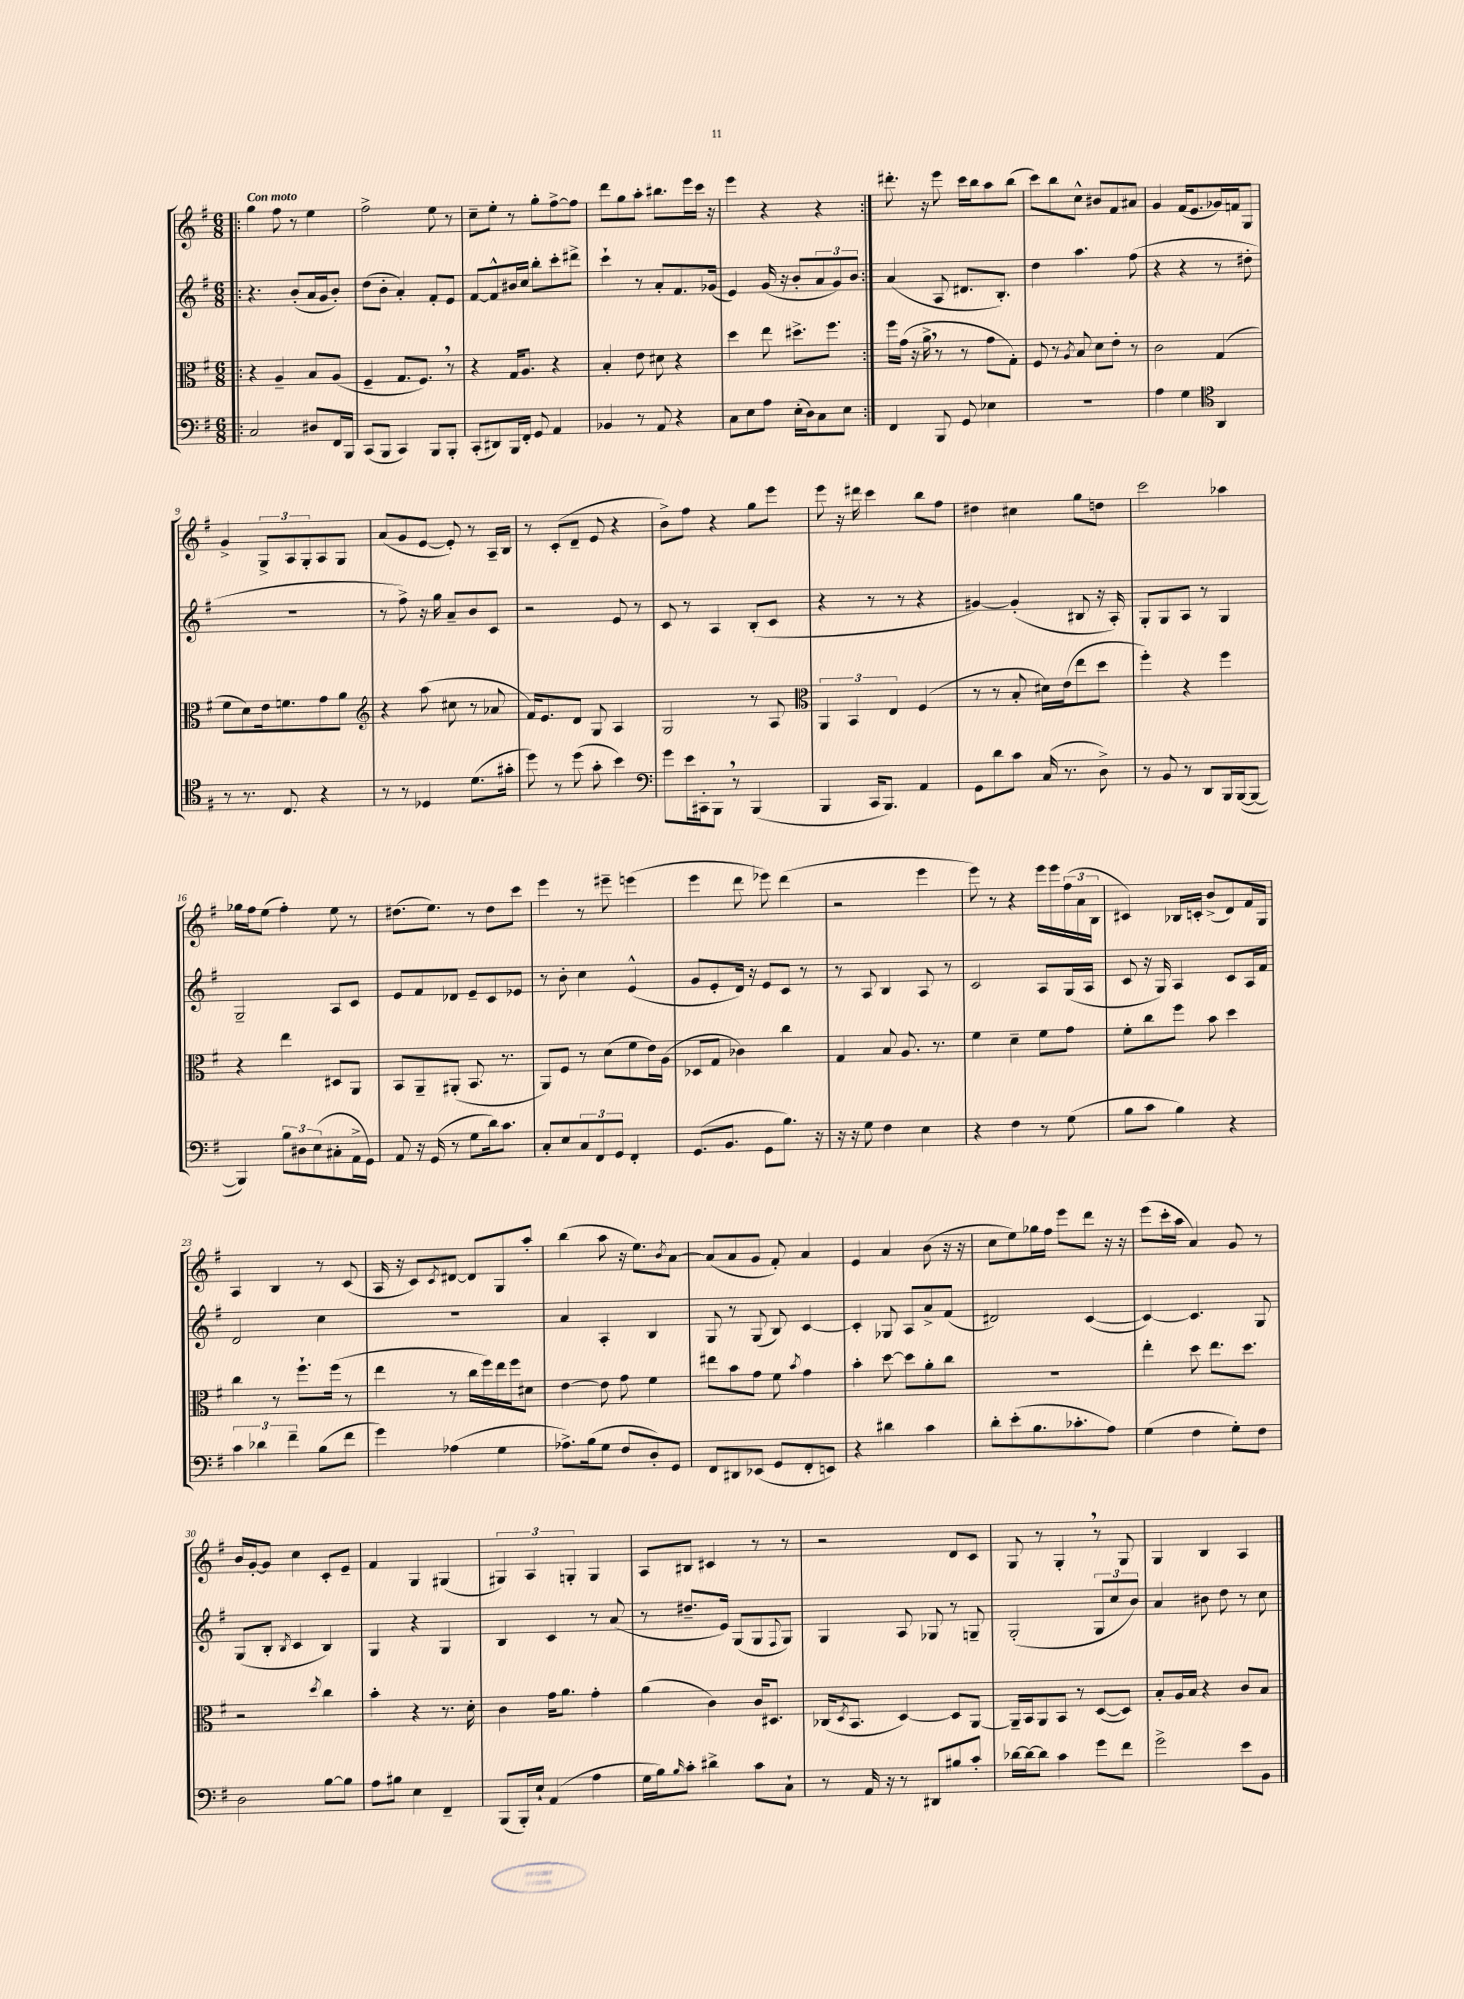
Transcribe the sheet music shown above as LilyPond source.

<<
\new StaffGroup <<
\new Staff = "s0" {
    \clef treble \key g \major \numericTimeSignature \time 6/8 \tempo "Con moto"
    \repeat volta 2 { \bar ".|:" g''4 fis''8 r8 e''4 |
    fis''2-> e''8 r8 |
    c''8-- e''8-. r8 g''8-. fis''8~-> fis''8 |
    d'''8 g''8 a''8-. bis''8. e'''16 c'''16 r16 |
    e'''4 r4 r4 | }
    dis'''8.-. r16 e'''8 c'''16 b''16 a''8 b''8( |
    c'''8) b''8 c''8-^ bis'8 fis'8 ais'8 |
    g'4 fis'16( e'8. ges'16) f'16 g8 |
    g'4-> \tuplet 3/2 { g8-> a8 g8-. } a8 g8 |
    a'8( g'8 e'8~ e'8-.) r8 a16-- b16 |
    r8 c'8-.( d'8-- e'8 r4 |
    b'8->) fis''8 r4 g''8 e'''8 |
    e'''8 r16 dis'''16 c'''4 b''8 fis''8 |
    dis''4 cis''4 g''8 d''8 |
    c'''2 aes''4 |
    ges''16 fis''16 e''8( fis''4-.) e''8 r8 |
    dis''8.( e''8.) r8 dis''8 c'''8 |
    e'''4 r8 eis'''8-- e'''4( |
    e'''4 d'''8 ees'''8) d'''4( |
    r2 e'''4 |
    e'''8) r8 r4 e'''16 e'''16 \tuplet 3/2 { fis''16( a'16 b16 } |
    cis'4) bes16 c'16-. b'8->( d'8) fis'16 g16 |
    a4 b4 r8 c'8( |
    a16 r16 c'8) \acciaccatura { c'8 } dis'8~ dis'8 g8 a''8-. |
    b''4( a''8 r16 e''8.) \acciaccatura { b'8 } a'8~ |
    a'8( a'8 g'8 fis'8-.) a'4 |
    e'4 a'4 b'8( r16 r16 |
    c''8 e''8) ges''16 fis''16 e'''8 d'''8 r16 r16 |
    e'''8( c'''16-. a''16 a'4) g'8 r8 |
    b'16 g'16~-. g'8 c''4 c'8-. e'8-- |
    fis'4 g4 gis4( |
    \tuplet 3/2 { gis4) a4 g4-. } g4 |
    a8 bis8 cis'4 r8 r8 |
    r2 d'8 c'8 |
    g8 r8 g4-. \breathe r8 g8 |
    g4 b4 a4 \bar "|." |
}
\new Staff = "s1" {
    \clef treble \key g \major \numericTimeSignature \time 6/8
    \repeat volta 2 { \bar ".|:" r4. b'8-.( a'16 g'16 b'8-.) |
    d''8( b'8-. a'4-.) fis'8-. e'8 |
    fis'8~ fis'8-^ bis'16 c''16 b''8-. c'''8-. dis'''8-> |
    c'''4-! r8 a'8-. fis'8. ges'16( |
    e'4) g'16( r16 b'8-. \tuplet 3/2 { a'8 g'8) b'8 } | }
    a'4( a8 dis'8. b8.-.) |
    d''4 a''4. fis''8( |
    r4 r4 r8 dis''8-. |
    R2. |
    r8 fis''8->) r16 g''16 a'8-- b'8 c'8 |
    r2 e'8 r8 |
    c'8 r8 a4 b8-.( c'8 |
    r4 r8 r8 r4 |
    gis'4~) gis'4-.( bis8 r16 a16-.) |
    g8-. g8 a8 r8 g4 |
    g2-- a8 c'8 |
    e'8 fis'8 des'8 e'8-- c'8 ees'8 |
    r8 b'8-. c''4 e'4-^( |
    g'8 e'8-. d'16) r16 e'8 c'8 r8 |
    r8 a8 b4 a8 r8 |
    c'2 a8 g16( a16 |
    c'8 r16 g16) a4 c'8 a16 fis'16 |
    d'2 c''4 |
    R2. |
    a'4 a4-. b4 |
    g8 r8 g8( b8) c'4~ |
    c'4-. ges8 a8 a'8-> fis'8( |
    dis'2) c'4~( |
    c'4~) c'4. g8 |
    g8( b8-. \acciaccatura { b8 } c'4 b4) |
    g4 r4 g4 |
    b4 c'4 r8 a'8( |
    r8 dis''8.-- e'16) g8( g8 \appoggiatura { fis8 } g8) |
    g4 a8 ges8 r8 g8-- |
    g2-.( \tuplet 3/2 { g8 c''8 b'8) } |
    a'4 bis'8 d''8 r8 c''8 \bar "|." |
}
\new Staff = "s2" {
    \clef alto \key g \major \numericTimeSignature \time 6/8
    \repeat volta 2 { \bar ".|:" r4 a4-- b8 a8( |
    fis4-- g8. fis8.) \breathe r8 |
    r4 g16 a8. r4 |
    b4-. e'8 dis'8 r4 |
    d''4 e''8 dis''8.-> fis''8. | }
    fis''16 g'16( r16 a'16-> \breathe r8 r8 g'8 g8-.) |
    fis8 r8 \acciaccatura { a8 } b8 d'8 e'8-. r8 |
    c'2 g4( |
    fis'8 d'8) e'16 f'8. g'8 a'8 |
    \clef treble r4 a''8( cis''8 r8 aes'8 |
    fis'16) e'8. d'8 g8 a4 |
    g2 r8 a8 |
    \clef alto \tuplet 3/2 { a,4 b,4 e4 } fis4( |
    r8 r8 b8-. dis'16) e'16( e''8 d''8 |
    fis''4-.) r4 fis''4 |
    r4 e''4 dis8 a,8 |
    b,8 a,8-- ais,8-.( b,8. r8. |
    a,8) fis8 r8 d'8( fis'8 e'16) a16( |
    des8 g8 ces'4) c''4 |
    g4 b8 a8. r8. |
    fis'4 d'4-- fis'8 g'8 |
    fis'8-. c''8 fis''8 b'8 d''4 |
    c''4 r8 fis''8.-! fis''16( r8 |
    e''4 r8 c''16 fis''16) e''16 fis''16 dis'8 |
    e'4~ e'8 g'8 fis'4 |
    eis''8 b'8 g'8 fis'8 \acciaccatura { b'8 } g'4 |
    b'4-. d''8~ d''8 a'8-. c''8 |
    R2. |
    e''4-. d''8 e''8. d''8. |
    r2 \acciaccatura { d''8 } c''4 |
    b'4-. r4 r8. d'16-. |
    c'4 g'16 a'8. g'4-. |
    a'4( c'4) c'16 dis8. |
    ces16( \acciaccatura { d8 } b,8. d4~) d8 a,8~ |
    a,16-- b,16 a,8 b,8 r8 d8~( d8) |
    b8-. a16 b16 r4 c'8 b8 \bar "|." |
}
\new Staff = "s3" {
    \clef bass \key g \major \numericTimeSignature \time 6/8
    \repeat volta 2 { \bar ".|:" c2 dis8 fis,16 b,,16 |
    c,8( b,,8 c,4) b,,8 b,,8-. |
    c,8-.( dis,8) b,,16 fis,16-. g,8 a,4 |
    bes,4 r8 a,8 r4 |
    c8 e8 a8 e16-.( d16) c8 e8 | }
    fis,4 b,,8 g,8 ees4 |
    R2. |
    a4 g4 \clef tenor a,4 |
    r8 r8. c8. r4 |
    r8 r8 des4 d'8.( gis'16-. |
    d''8) r8 d''8( g'8-. b'4) |
    \clef bass g'8 e'16 cis,16-. b,,8 \breathe r8 b,,4( |
    b,,4 c,16 b,,8.) a,4 |
    g,8 d'8 c'8 c16( r8. d8->) |
    r8 b,8 r8 d,8 b,,16 b,,16~( b,,8~ |
    b,,4) \tuplet 3/2 { b8 dis8 e8( } cis8-. a,16-> g,16) |
    a,8 r16 g,16( r8 g8 d'16) c'8. |
    c8-. e8 \tuplet 3/2 { c8 fis,8 g,8 } fis,4-. |
    g,8.( b,8. g,8 b8.) r16 |
    r16 r16 g8 fis4 e4 |
    r4 fis4 r8 g8( |
    b8 c'8 b4) r4 |
    \tuplet 3/2 { c'4 des'4 fis'4-- } b8( fis'8 |
    g'4) aes4( g4 |
    aes8.->) b16( g8 fis8 d8-.) g,8 |
    fis,8 dis,8 ees,8( g,8 fis,8-. e,8) |
    r4 dis'4 c'4 |
    d'8-. e'8-.( b8. ces'8.-. a8) |
    g4( fis4 g8-.) fis8 |
    d2 b8~ b8 |
    a8 bis8 e4 fis,4-- |
    b,,8( b,,16-.) e16-! a,4( a4 |
    g16 b16) \grace { b16 } c'8-. dis'4-> c'8 c8-! |
    r8 a,16 r16 r8 dis,8 bis8 c'8-. |
    des'16~ des'16~ des'8 c'4 g'8 fis'8 |
    g'2-> e'8 b,8 \bar "|." |
}
>>
>>
